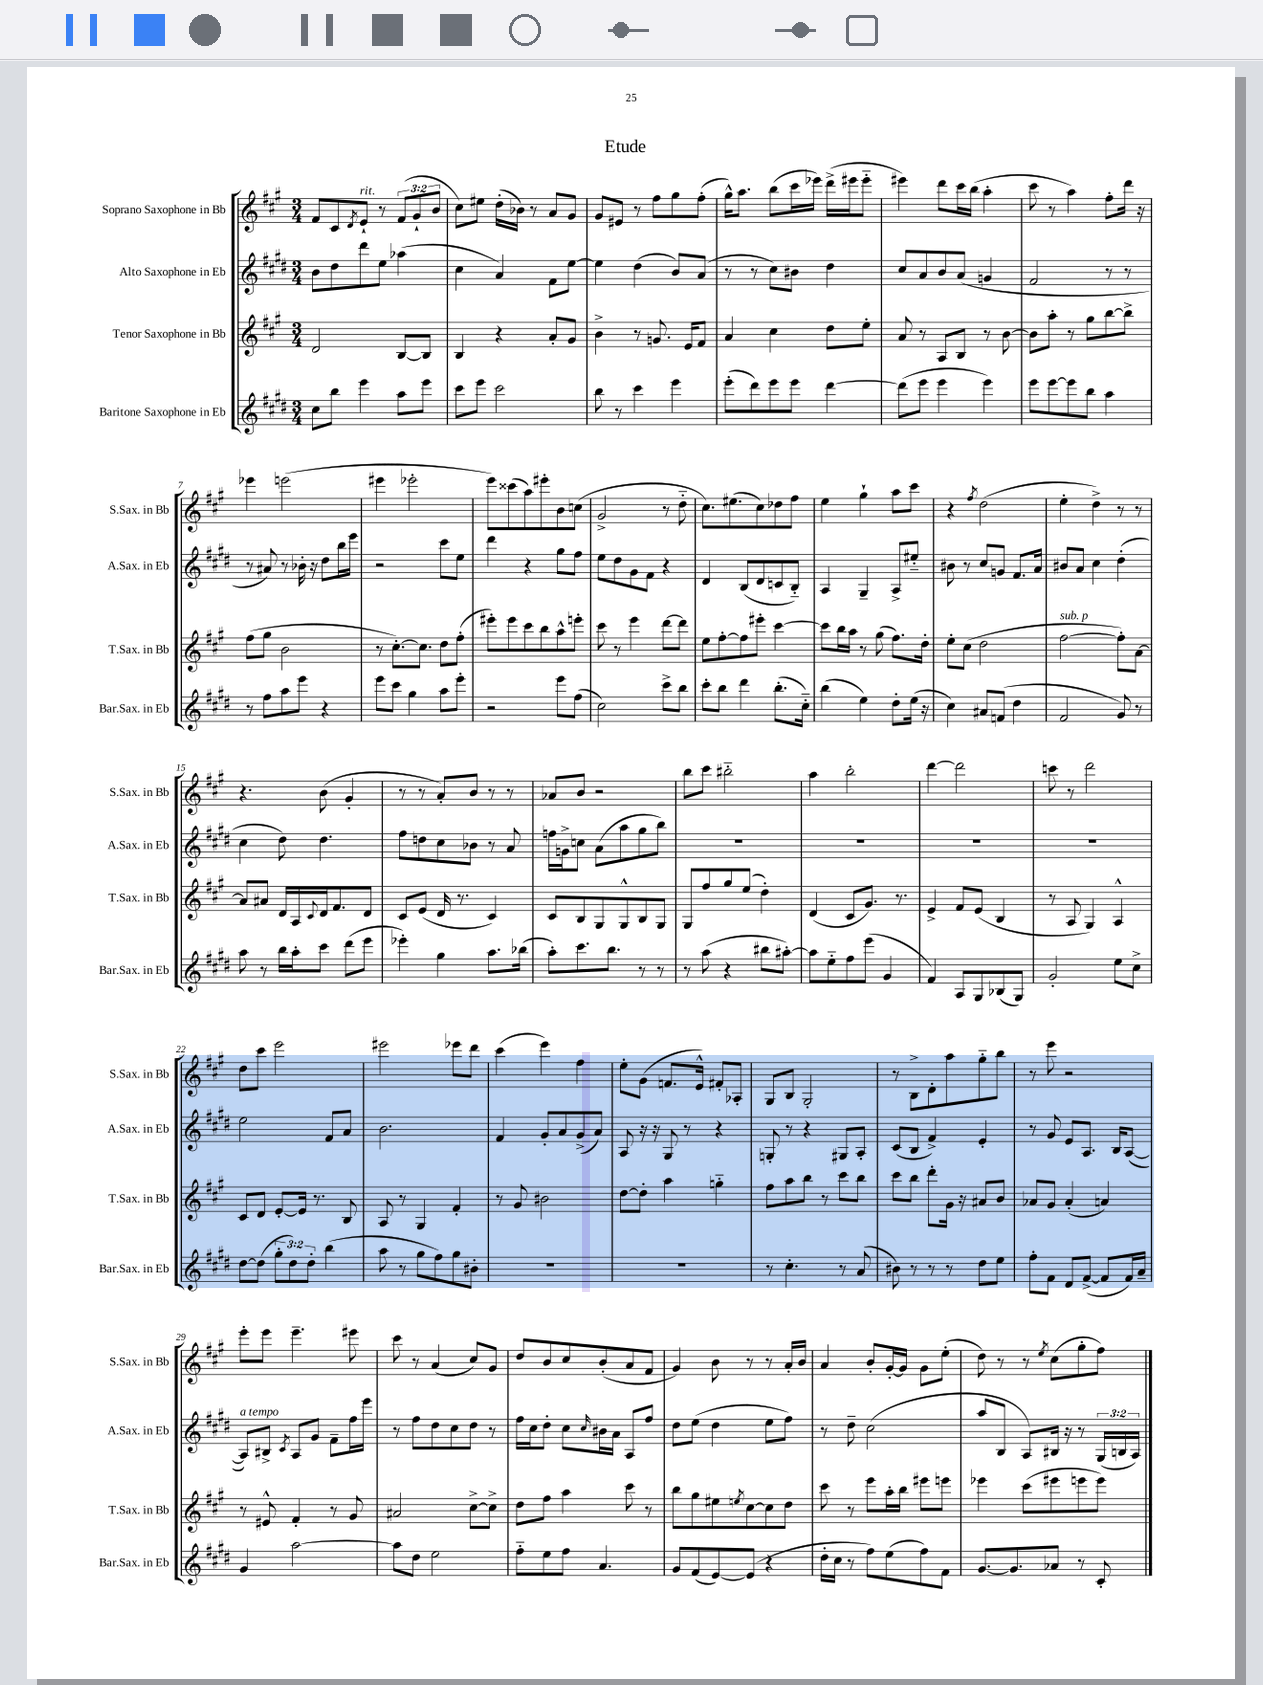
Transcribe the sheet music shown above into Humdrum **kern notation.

**kern	**kern	**kern	**kern
*staff4	*staff3	*staff2	*staff1
*clefG2	*clefG2	*clefG2	*clefG2
*k[f#c#g#d#]	*k[f#c#g#]	*k[f#c#g#d#]	*k[f#c#g#]
*M3/4	*M3/4	*M3/4	*M3/4
8cc#	2d	8b	8f#
8bb	.	8dd#	8c#
.	.	.	8qd
4eee	.	8ddd#	8e`
.	.	8ee	8r
8aa	[8B	(4aa-	(12f#
.	.	.	12g#`
8eee	8B]	.	.
.	.	.	12b
=	=	=	=
8ccc#	4B	4cc#	8cc#)
8eee	.	.	8ee#
2ccc#	4r	4a)	(16dd'
.	.	.	16b-)
.	.	.	8r
.	8a'	8f#	8a
.	8g#	[8ee	8g#
=	=	=	=
8bb	4b^	4ee]	8g#
8r	.	.	8e#
4ccc#	8r	(4dd#	8r
.	8.g	.	8ff#
4eee	.	8b)	8gg#
.	16e	.	.
.	8f#	(8a	(8ff#'
=	=	=	=
(8eee'	4a	8r	16gg#^^)
.	.	.	8.aa
8ddd#)	.	8r	.
8eee	4cc#	8cc#)	(8bb
8eee	.	8b#	16ccc#
.	.	.	16eee-)
[4ddd#	8dd	4dd#	(16ddd^
.	.	.	16eee#
.	8ee'	.	8eee#'~
=	=	=	=
(8ddd#]	8a	8cc#	4eee#)
8eee	8r	8a	.
4eee	8A	8b	8ddd
.	8B	(8a	16ccc#
.	.	.	(16bb
4eee)	8r	4g	4aa'
.	[8b	.	.
=	=	=	=
8eee	8b]	2f#	8ccc#
[8eee	8aa'	.	8r
8eee]	8r	.	4aa)
8bb	8gg#	.	.
4aa	[8bb	8r	8ff#'
.	8bb^]	8r	16ddd
.	.	.	16r
=	=	=	=
8r	(8ff#	8r	4eee-
8ff#	8gg#	8a#)	.
8aa	2b	8r	(2eee
8eee	.	16b-'	.
.	.	16r	.
4r	.	8dd#	.
.	.	16bb	.
.	.	16eee	.
=	=	=	=
8eee	8r	2r	4eee#
8ccc#	[8.cc#')	.	.
4gg#	.	.	2eee-'
.	8.cc#]	.	.
8aa	8dd	8ccc#	.
8eee'	(8ff#'	8ee	.
=	=	=	=
2r	8eee#')	4ddd#	8eee)
.	8eee#	.	(8ccc##
.	8ccc#	4r	8aa)
.	8bb	.	8eee#'
8eee	8aa^^	8gg#	8b
(8ff#	8eee'	8ff#	(8cc
=	=	=	=
2cc#)	8ccc#	8ee	2g#^
.	8r	8dd#	.
.	4eee	8g#	.
.	.	8f#	.
8ccc#^	[8ddd	4r	8r
8bb	8ddd]	.	8dd'~
=	=	=	=
8ccc#'	8ee	4d#	8.cc#)
8bb	[8ff#'	.	.
.	.	.	(8.ee#
4ddd#	8ff#]	(8B	.
.	8eee#'	8d#	8cc#)
(8.bb'	[4ccc#	8c	8dd-
.	.	8B'~)	8ff#
16cc#'~)	.	.	.
=	=	=	=
(4bb	8ccc#]	4A	4ee
.	16bb	.	.
.	16aa	.	.
4ee)	8r	4G#~	4gg#`
.	(8gg#	.	.
8dd#'	8.ff#)	8A^	8aa
(16ee	.	8ee#'~	8ccc#
16r	16dd'	.	.
=	=	=	=
4cc#)	8ee'	8b#	4r
.	(8cc#	8r	.
.	.	.	8qff#
8a#	2dd	8cc#	(2dd
(8f	.	8g	.
4dd#	.	8.f#	.
.	.	16a	.
=	=	=	=
2f#	[2ff#	8b#	4ee'
.	.	8a	.
.	.	4cc#	4dd^)
8g#)	8ff#'])	(4dd#'	8r
8r	[8a	.	8r
=	=	=	=
8aa	8a]	4cc#	4.r
8r	8a#	.	.
16bb	16d	8dd#)	.
16aa'	16A	.	.
.	8qqc#	.	.
8ccc#	16d	4.dd#	(8b
.	8.f#	.	.
(8ddd#	.	.	4g#'
8eee	8d	.	.
=	=	=	=
4eee-')	8c#	8ff#	8r
.	(8e	8dd	8r
4gg#	16d	8cc#	8a')
.	8.r	.	.
.	.	8b-	8b
8.aa	4c#)	8r	8r
.	.	8a	8r
(16bb-	.	.	.
=	=	=	=
8aa')	8c#	16ff	8a-
.	.	16g^	.
8.ccc#	8B	8cc	8b
.	8G#	(8a	2r
8.bb	.	.	.
.	8G#^^	8aa	.
8r	8B	8gg#	.
8r	8G#	8bb)	.
=	=	=	=
8r	8G#	2.r	8bb
(8aa	8ff#	.	8ccc#
4r	8gg#	.	2bb#'~
.	(8ee	.	.
8bb#	4dd')	.	.
[8aa#')	.	.	.
=	=	=	=
8aa#]	(4d	2.r	4aa
8ee'~	.	.	.
8ff#	8c#	.	2bb'
(8eee	8.g#)	.	.
4g#	.	.	.
.	8.r	.	.
=	=	=	=
4f#)	4e^	2.r	[4ddd
8A	8f#	.	2ddd]
8G#	(8e	.	.
(8B-	4B	.	.
8G#)	.	.	.
=	=	=	=
2g#'	8r	2.r	8ccc
.	8A	.	8r
.	4G#)	.	2ddd
8ee	4A^^	.	.
8cc#^	.	.	.
=	=	=	=
[8dd#	8c#	2ee	8dd
(8dd#]	8d	.	8ccc#
12gg#'	[8e'	.	2eee
12dd#)	.	.	.
.	16e]	.	.
12dd#'	.	.	.
.	8.r	.	.
(4bb	.	8f#	.
.	8B	8a	.
=	=	=	=
8aa	8A	2.b	2eee#
8r	8r	.	.
8gg#	4G#	.	.
8ff#)	.	.	.
8gg#	4f#'	.	8eee-
8b#'	.	.	8ddd
=	=	=	=
2.r	8r	4f#	(4ccc#
.	8g#	.	.
.	2b#	8g#'	4eee)
.	.	8a	.
.	.	(8g#^	4ff#
.	.	8a)	.
=	=	=	=
2.r	[8dd	8A	8ee'
.	8dd']	16r	(8g#
.	.	16r	.
.	4aa	8G#	8.f
.	.	8r	.
.	.	.	16e^^)
.	4gg'~	4r	8f#'
.	.	.	8A-'
=	=	=	=
8r	8ff#	8G'	8G#
4.cc#'	8aa	8r	8B
.	8bb	4r	2G#'
.	8r	.	.
8r	8ccc#	8G#	.
(8a	8bb	8A'	.
=	=	=	=
8b#)	8ccc#	(8c#	8r
8r	8bb	8B	8B^
8r	8ddd'	4f#^)	8d'
8r	16g#	.	8aa
.	16r	.	.
8dd#	8a#	4e'	8gg#'~
8ee	8b	.	8bb
=	=	=	=
8ff#'	8a-	8r	8r
8f#	8g#	8g#	8eee
8d#	(4a-'	8e	2r
([8f#^	.	8.A	.
8f#]	4a)	.	.
.	.	16B	.
16f#)	.	([8A	.
16a~	.	.	.
=	=	=	=
4g#	8r	8A])	8eee'
.	8e#^^	8B#^	8eee
.	.	8qc#	.
[2aa	4f#'	8A	4.eee~
.	.	8g#	.
.	8r	8f#~	.
.	8g#	16ff#	8eee#
.	.	16eee	.
=	=	=	=
8aa]	2a#	8r	8ccc#
8dd#	.	8ff#	8r
2ee	.	8dd#	(4a
.	.	8cc#	.
.	[8cc#^	8dd#	8cc#)
.	8cc#^]	8r	8g#
=	=	=	=
8ff#'~	8dd	16ff#	8dd
.	.	16cc#	.
8ee	8ff#	8dd#'	8b
8ff#	4aa	8cc#	8cc#
.	.	16qqcc#	.
4.a	.	16b#	(8b'
.	.	16a	.
.	8ccc#	8A	8a
.	8r	8ff#	8f#
=	=	=	=
8g#	8bb	8dd#	4g#)
(8f#	8gg#	(8ee	.
[8e)	8ee#	4dd#	8b
.	8qee	.	.
(8e]	[8cc#	.	8r
4r	8cc#]	8ee	8r
.	8dd	8ff#)	16a'
.	.	.	16b
=	=	=	=
16dd#'	8ccc#	8r	4a
16cc#	.	.	.
8r	8r	8dd#~	.
8ff#)	8eee	(2cc#	8b'
(8ee	16aa'	.	[16g#'
.	16bb	.	16g#]
8ff#)	8eee#	.	8g#
8f#	8eee	.	(8ee'
=	=	=	=
[8.g#	4eee-	8aa	8dd)
.	.	8B	8r
8.g#]	.	.	.
.	(8ccc#	8A)	8r
.	.	.	8qee
8a-	8eee#	16B#	(8cc#
.	.	16r	.
8r	8eee	8r	8gg#'
8c#'	8eee)	(24G#	8ff#)
.	.	24B	.
.	.	24A)	.
==	==	==	==
*-	*-	*-	*-
